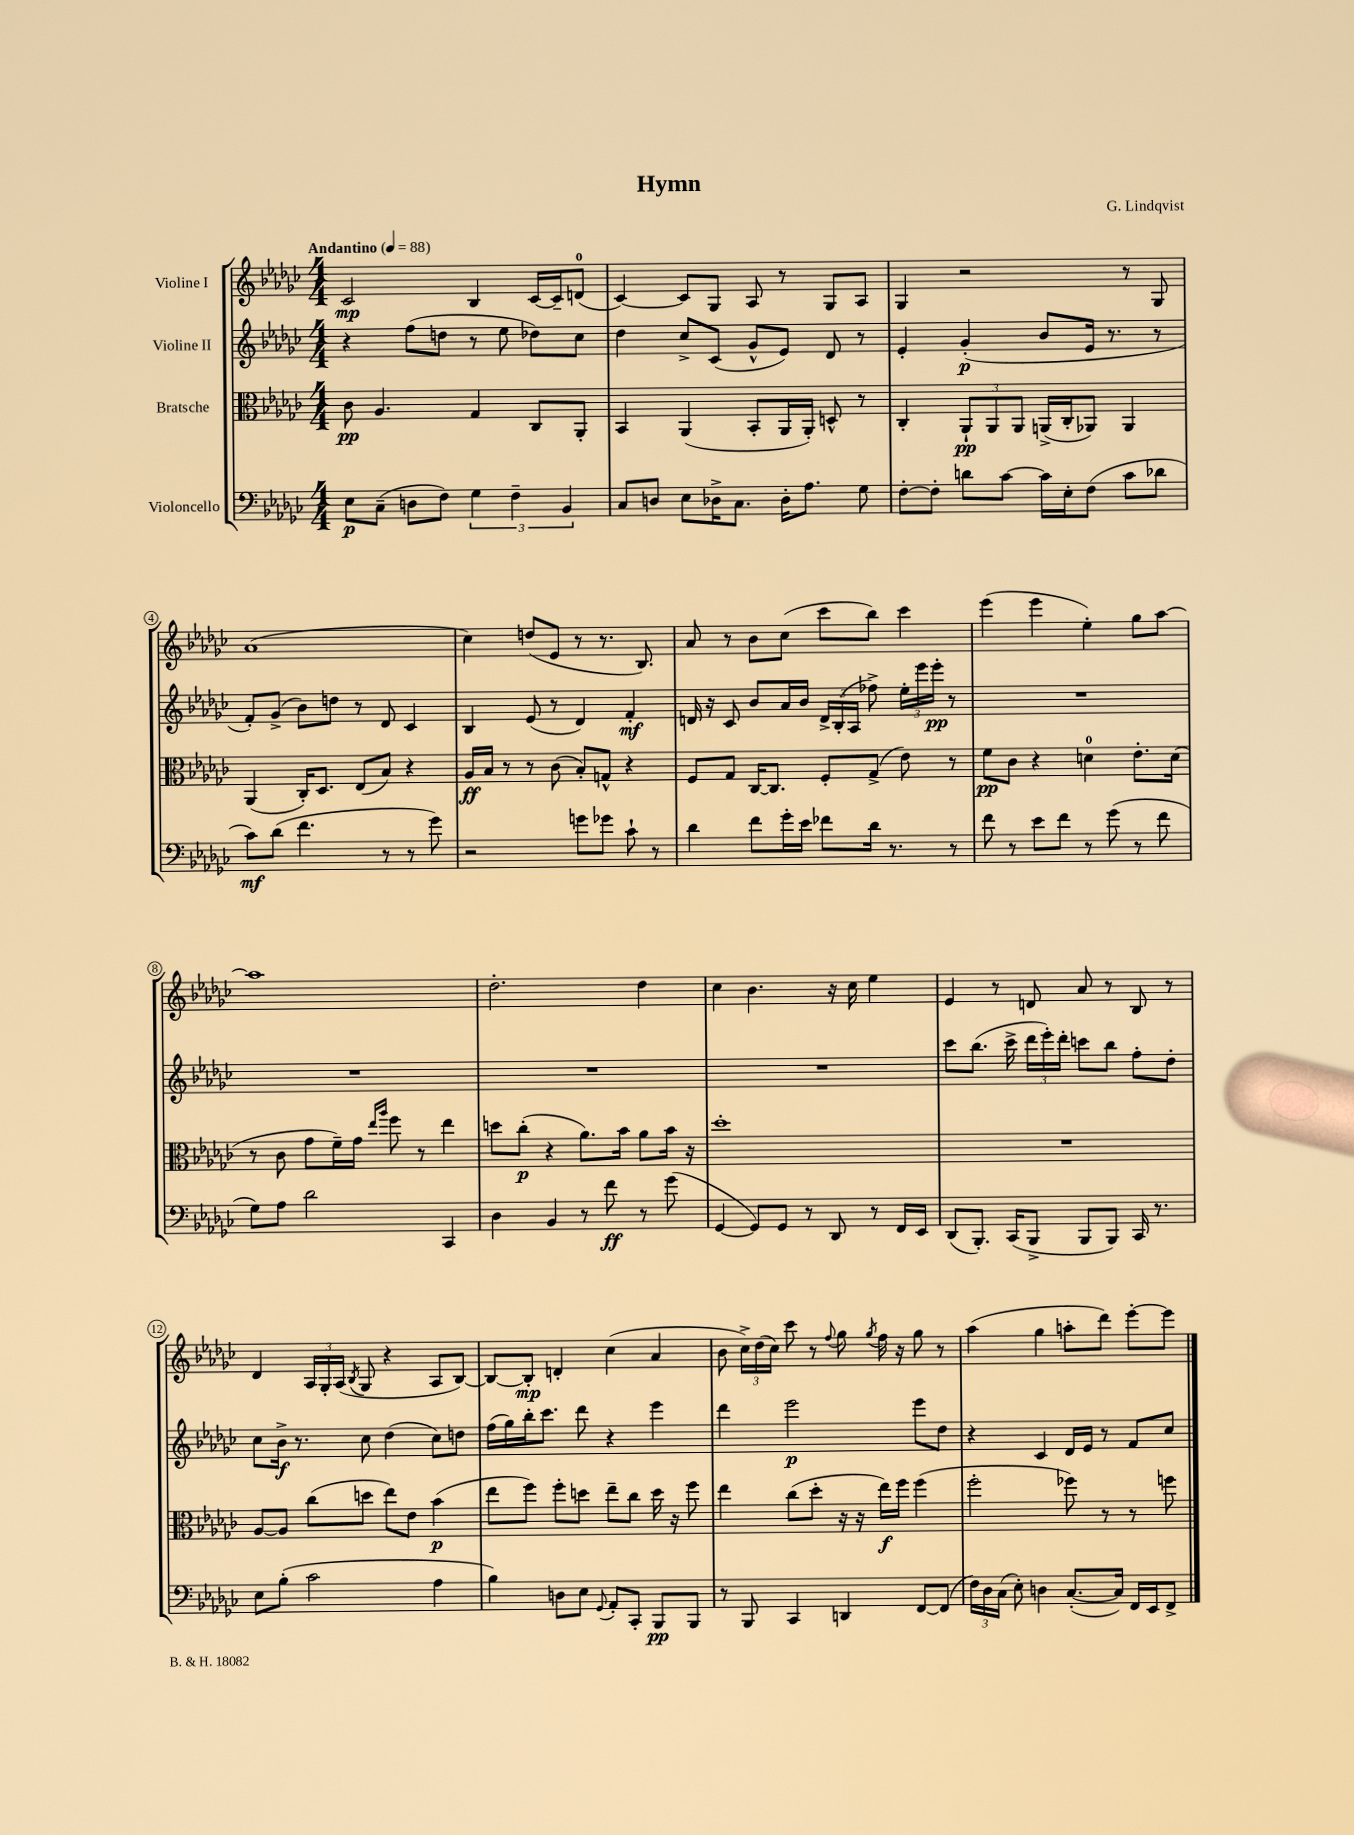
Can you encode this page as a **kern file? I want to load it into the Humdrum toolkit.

**kern	**kern	**kern	**kern
*staff4	*staff3	*staff2	*staff1
*clefF4	*clefC3	*clefG2	*clefG2
*k[b-e-a-d-g-c-]	*k[b-e-a-d-g-c-]	*k[b-e-a-d-g-c-]	*k[b-e-a-d-g-c-]
*M4/4	*M4/4	*M4/4	*M4/4
*MM88	*MM88	*MM88	*MM88
8E-\L	8c-\	4r	2c-/
(8C-~\J	4.A-/	.	.
8D\L	.	(8ff\L	.
8F\J)	.	8dd\J	.
6G-\	4G-/	8r	4B-/
.	.	8ee-\	.
6F~\	.	.	.
.	8C-/L	8dd-\L)	[16c-/LL
.	.	.	16c-~/]J
6BB-/	.	.	.
.	8AA-'/J	8cc-\J	(8d/J
=	=	=	=
8C-/L	4BB-/	4dd-\	[4c-/)
8D/J	.	.	.
8E-\L	(4AA-/	8cc-^/L	8c-/]L
16D-^\K	.	(8c-/J	8G-/J
8.C-\J	.	.	.
.	8BB-'/L	8g-^^/L	8A-/
16D-'\LK	16AA-/L	8e-/J)	8r
8.A-\J	16AA-'/JJ)	.	.
.	8D^^/	8d-/	8G-/L
8G-\	8r	8r	8A-/J
=	=	=	=
[8F'\L	4C-'/	4e-'/	4G-/
8F'\]J	.	.	.
8d\L	12AA-`/L	(4g-'/	2r
.	12AA-/	.	.
[8c-\J	.	.	.
.	12AA-/J	.	.
16c-\]LL	(16AA^/LL	8b-/L	.
16E-'\J	16C-'/J	.	.
(8F\J	8AA-/J)	16e-/Jk	.
.	.	8.r	.
8c-\L	4AA-/	.	8r
8d-\J	.	8r	8G-/
=	=	=	=
8c-\L)	(4AA-/	8f'/L)	(1a-
(8d-\J	.	(8g-^/J	.
4.f\	16C-'/LK)	8b-\L)	.
.	8.D-/J	.	.
.	.	8dd\J	.
.	(8E-/L	8r	.
8r	8B-/J)	8d-/	.
8r	4r	4c-/	.
8g-\)	.	.	.
=	=	=	=
2r	16A-/LL	4B-/	4cc-\)
.	16B-/JJ	.	.
.	8r	.	.
.	8r	(8e-/	(8dd/L
.	(8c-\	8r	8e-/J
8g\L	8B-'/L)	4d-/)	8r
8g-\J	8G^^/J	.	8.r
8c-`\	4r	4f'/	.
.	.	.	8.B-/)
8r	.	.	.
=	=	=	=
4d-\	8F/L	16d/	8a-/
.	.	16r	.
.	8G-/J	8c-/	8r
8f\L	[16C-/LK	8b-/L	8b-\L
.	8.C-/]J	.	.
16g-'\L	.	16a-/L	(8cc-\J
16e-\JJ	.	16b-/JJ	.
8f-\L	8F'/L	24d^/LL	8ccc-\L
.	.	(24B-'/	.
.	.	24A-/JJ	.
16d-\Jk	(8G-^/J	8ff-^\)	8bb-\J)
8.r	.	.	.
.	8e-\)	24ee-'\LL	4ccc-\
.	.	24eee-\	.
.	.	24eee-'\JJ	.
8r	8r	8r	.
=	=	=	=
8f\	8f\L	1r	(4eee-\
8r	8c-\J	.	.
8e-\L	4r	.	4eee-\
8f\J	.	.	.
8r	4d\	.	4ee-'\)
(8g-\	.	.	.
8r	8.e-'\L	.	8gg-\L
8f\	.	.	[8aa-\J
.	(16d\Jk	.	.
=	=	=	=
8G-\L)	8r	1r	1aa-]
8A-\J	8c-\	.	.
2d-\	8g-\L	.	.
.	16f~\L)	.	.
.	16g-\JJ	.	.
.	16qqee-/LL	.	.
.	16qqaa-/JJ	.	.
.	8ff\	.	.
.	8r	.	.
4CC-/	4ee-\	.	.
=	=	=	=
4D-\	8dd\L	1r	2.dd-'\
.	(8cc-'\J	.	.
4BB-/	4r	.	.
8r	8.a-\L)	.	.
8f\	.	.	.
.	16b-\Jk	.	.
8r	8a-\L	.	4dd-\
(8g-\	16b-\Jk	.	.
.	16r	.	.
=	=	=	=
[4GG-/	1dd-'	1r	4cc-\
8GG-/]L)	.	.	4.b-\
8GG-/J	.	.	.
8r	.	.	.
8DD-/	.	.	16r
.	.	.	16cc-\
8r	.	.	4ee-\
16FF/LL	.	.	.
16EE-/JJ	.	.	.
=	=	=	=
(8DD-/L	1r	8ccc-\L	4e-/
8.BBB-'/J)	.	(8.bb-\J	.
.	.	.	8r
(16CC-/LK	.	16ccc-^\	.
8BBB-^/J	.	24ddd-\LL	8d/
.	.	24eee-'\)	.
.	.	24ddd-'\JJ	.
8BBB-/L	.	8ccc\L	8a-/
8BBB-/J)	.	8bb-\J	8r
16CC-/	.	8ff'\L	8B-/
8.r	.	.	.
.	.	8dd-'\J	8r
=	=	=	=
8E-\L	[8A-/L	8cc-\L	4d-/
(8B-'\J	8A-/]J	16b-^\Jk	.
.	.	8.r	.
2c-\	(8cc-\L	.	24A-/LL
.	.	.	24G-'/
.	.	.	(24A-/JJ
.	.	.	8qB-/
.	8dd\J	8cc-\	8G-/
.	8ee-\L)	(4dd-\	4r
.	8e-\J	.	.
4A-\	(4b-\	8cc-\L)	8A-/L
.	.	8dd\J	[8B-/J)
=	=	=	=
4B-\)	8ee-\L	(16ff\LL	8B-/_L
.	.	16gg-\)	.
.	8ff\J)	16bb-'\J	8B-'/]J
.	.	8.ccc-\J	.
8D\L	8ff'\L	.	4d'/
8E-\J	8dd\J	8ddd-\	.
8qqGG-/	.	.	.
8AA-'/L	8ee-~\L	4r	(4cc-\
8CC-'/J	8cc-\J	.	.
8BBB-/L	16dd\	4eee-\	4a-/
.	16r	.	.
8BBB-/J	8ff\	.	.
=	=	=	=
8r	4ee-\	4ddd-\	8b-\
8BBB-/	.	.	24cc-^\LL)
.	.	.	(24dd-\
.	.	.	24cc-\JJ)
4CC-/	(8cc-\L	2eee-\	8ccc-\
.	8dd-'\J	.	8r
.	.	.	8qqff/
4DD/	16r	.	8gg-\
.	16r	.	.
.	.	.	8qgg-/
.	16ee-\LL)	.	16ff\
.	16ff\JJ	.	16r
[8FF/L	(4ff\	8eee-\L	8gg-\
(8FF/]J	.	8dd-\J	8r
=	=	=	=
24F\LL)	2ff'\	4r	(4aa-\
24D-\	.	.	.
(24C-\JJ	.	.	.
8E-'\)	.	.	.
4D\	.	4c-/	4gg-\
([8.C-'/L	8ff-\)	16d-/LL	8aa'\L
.	.	16e-/JJ	.
.	8r	8r	8ddd-\J)
16C-/]Jk)	.	.	.
16FF/LL	8r	8f/L	[8eee-'\L
16EE-/J	.	.	.
8FF^/J	8ff\	8cc-/J	8eee-\]J
==	==	==	==
*-	*-	*-	*-
